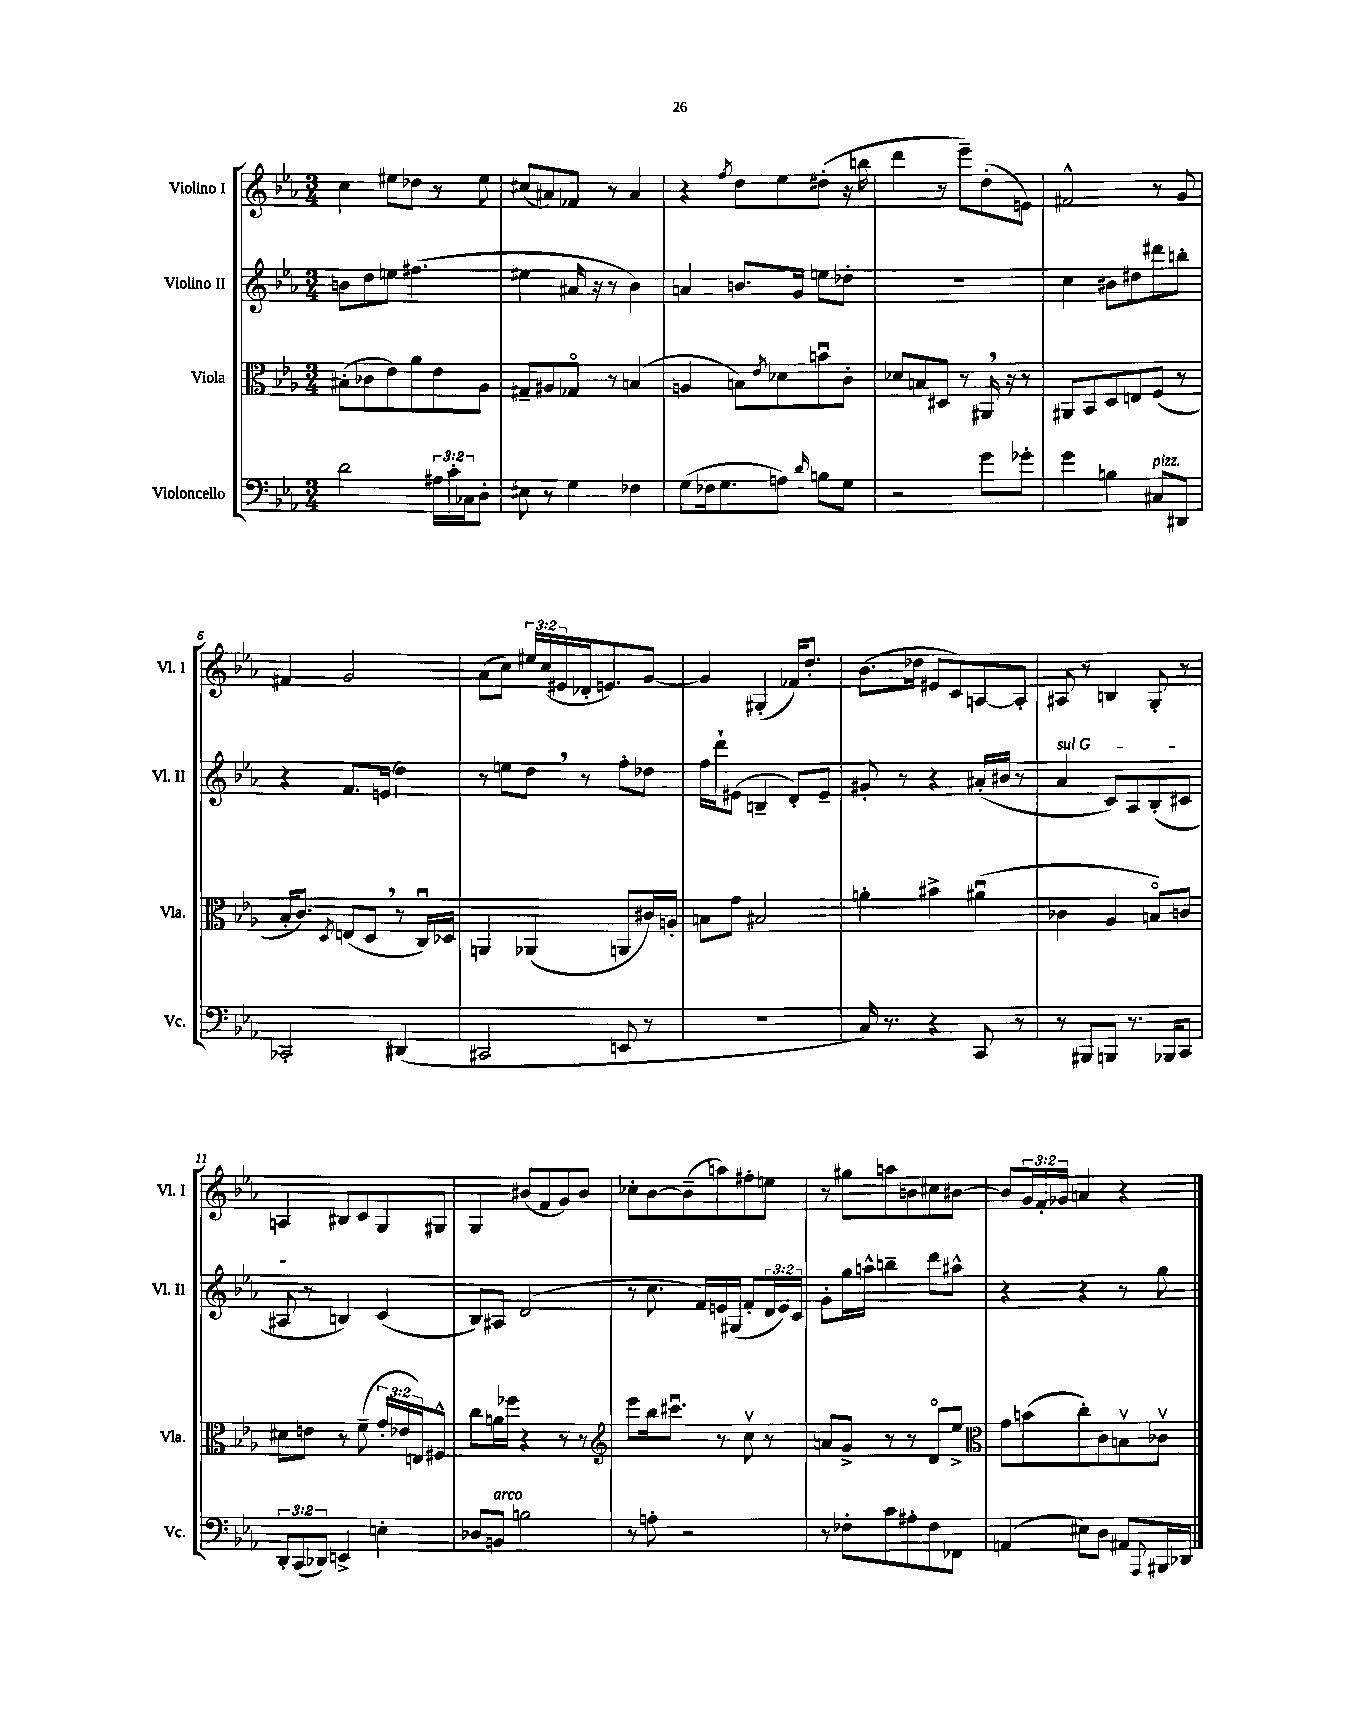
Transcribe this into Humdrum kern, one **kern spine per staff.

**kern	**kern	**kern	**kern
*part4	*part3	*part2	*part1
*staff4	*staff3	*staff2	*staff1
*I"Violoncello	*I"Viola	*I"Violino II	*I"Violino I
*I'Vc.	*I'Vla.	*I'Vl. II	*I'Vl. I
*clefF4	*clefC3	*clefG2	*clefG2
*k[b-e-a-]	*k[b-e-a-]	*k[b-e-a-]	*k[b-e-a-]
*M3/4	*M3/4	*M3/4	*M3/4
=1	=1	=1	=1
2d\	(8B#X'\L	8bn\L	4cc\
.	8c-X\	8dd\	.
.	8e-\)	8een\J	8ee#X\L
.	8a-\	(4.ff#X\	8dd-X\J
24A#X\LL	8e-\	.	8r
24c'\	.	.	.
24C-X\J	.	.	.
8D'\J	8A-\J	.	8ee#\
=2	=2	=2	=2
8E#X\	8G#X~/L	4ee#X\	(8cc#X/L
8r	8A#X/	.	8a#X/)
4G\	8G-X/J	16a#X/	8f-X/J
.	.	16r	.
.	8r	8r	8r
4F-X\	(4Bn/	4b-\)	4a#/
=3	=3	=3	=3
(8G\L	4An/	4an/	4r
16F-X\k	.	.	.
8.G\	.	.	.
.	.	.	8qff/
.	8Bn\L)	8.bn/L	8dd\L
.	8qe-/	.	.
8An\J)	8d-X\	.	8ee-\
.	.	16g/Jk	.
16qqd/	.	.	.
8Bn\L	8bnu\	8een\L	(8dd#X'\J
8G\J	8c'\J	8dd-X'\J	16r
.	.	.	16bbn\
=4	=4	=4	=4
2r	8d-X/L	2.r	4ddd\
.	8Bn/	.	.
.	8D#X/J	.	8r
.	8r	.	8eee-~\L)
8g\L	16AA#X,/	.	(8dd'\
.	16r	.	.
8g-X'\J	8r	.	8en\J)
=5	=5	=5	=5
4g\	8AA#X/L	4cc\	2f#X^^/
.	8BB-/	.	.
4Bn\	8D/	8b#X\L	.
.	8En/	8dd#X\	.
!LO:TX:a:i:t=pizz.	!	!	!
8C#X/L	(8F/J	8ddd#X\	8r
8DD#X/J	8r	8bbn'\J	8g/
!!LO:LB:g=z
=6	=6	=6	=6
2CC-X'/	16B-'/KL	4r	4f#X/
.	8.c/J)	.	.
.	8qD/	.	.
.	(8En/L	8.f/L	2g/
.	8D,/J	.	.
.	.	(16en/Jk	.
(4DD#X/	8r	4dd\)	.
.	16Cu/LL)	.	.
.	16D-X/JJ	.	.
=7	=7	=7	=7
2CC#X/	4AAn/	8r	(8a-\L
.	.	8een\L	8cc\J)
.	(4AA-X/	8dd,\J	24ee#X/LL
.	.	.	(24cc/
.	.	.	24e#X/
.	.	8r	16d-X'/J
.	.	.	8.en/)
8EEn/	8AAn/L	8ff'\L	.
8r	16c#X/L)	8dd-X\J	[8g/J
.	16An'/JJ	.	.
=8	=8	=8	=8
2.r	8Bn\L	16ff\LL	4g/]
.	.	16ddd`\J	.
.	8g\J	(8e#X\J	.
.	2B#X/	4Bn~/	(4G#X'/
.	.	8d'/L)	16f-X/KL)
.	.	.	8.dd'/J
.	.	8e#~/J	.
=9	=9	=9	=9
16C/)	4an'\	8g#X'/	(8.b-\L
8.r	.	.	.
.	.	8r	.
.	.	.	16dd-X\Jk
4r	4b#X^\	4r	8e#X/L
.	.	.	8c/)
8CC/	(4a#Xu\	(16a#X'/LL	[8An/
.	.	16b#X/JJ	.
8r	.	8r	8A'/J]
=10	=10	=10	=10
!	!	!LO:TX:a:i:t=sul G	!
8r	4c-X\	4a-/	8A#X/
8BBB#X/L	.	.	8r
8BBBn/J	4A-/	8c/L)	4Bn/
8.r	.	8A-/	.
.	8Bn/L)	(8B-'/	8G'/
16BBB-X/KL	.	.	.
8CC/J	8cn/J	8c#X/J	8r
!!LO:LB:g=z
=11	=11	=11	=11
12DD'/L	8d#X\L	8A#X/	4An/
(12CC/	.	.	.
.	8en\J	8r	.
12DD-X/J)	.	.	.
4EEn^/	8r	4Bn/)	8B#X/L
.	(8f~\	.	8c/
4En'\	24g'/LL	(4c/	8G/
.	24e-X/	.	.
.	24En/J)	.	.
.	8F#X^^/J	.	8G#X/J
=12	=12	=12	=12
8D-X/L	8cc\L	8B-/L)	4G/
!LO:TX:a:i:t=arco	!	!	!
8BBn/J	16an\L	8A#X/J	.
.	16ff-X\JJ	.	.
2Bn\	4r	(2d/	(8b#X/L
.	.	.	8f/
.	8r	.	8g/)
.	8r	.	8b#/J
=13	=13	=13	=13
*	*clefG2	*	*
8r	8eee-\L	8r	8cc-X'\L
8An'\	16bb-\k	8.cc\	[8b-\
.	8.ccc#Xu\J	.	.
2r	.	.	(8b-~\]
.	.	16f/LL)	.
.	8r	16en/	8aan\)
.	.	(16G#X/JJ	.
.	8ccv\	8f'/L	8ff#X'\
.	8r	24d/L	8een\J
.	.	24e/)	.
.	.	24c/JJ	.
=14	=14	=14	=14
8r	8an/L	8g'\L	8r
8F-X'\L	8g^/J	16gg\L	8gg#X\L
.	.	16aan^^\JJ	.
8c\	8r	4bbn~\	8aan\
8A#X'\	8r	.	8bn\
8F-\	8d/L	8ddd\L	8cc#X\
8FF-X\J	8ee-^/J	8aa#X^^\J	[8b#X\J
=15	=15	=15	=15
*	*clefC3	*	*
(4AAn/	8g\L	4r	8b#/L]
.	(8bn\	.	24g/L
.	.	.	24f'/
.	.	.	24g-X/JJ
8E#X\L)	8cc'\)	4r	4an/
8D\J	8c\	.	.
8AA#X/L	8Bnv\	8r	4r
8qqAAA-/	.	.	.
16BBB#X/L	8c-Xv\J	8gg\	.
16DD-X/JJ	.	.	.
==	==	==	==
*-	*-	*-	*-
